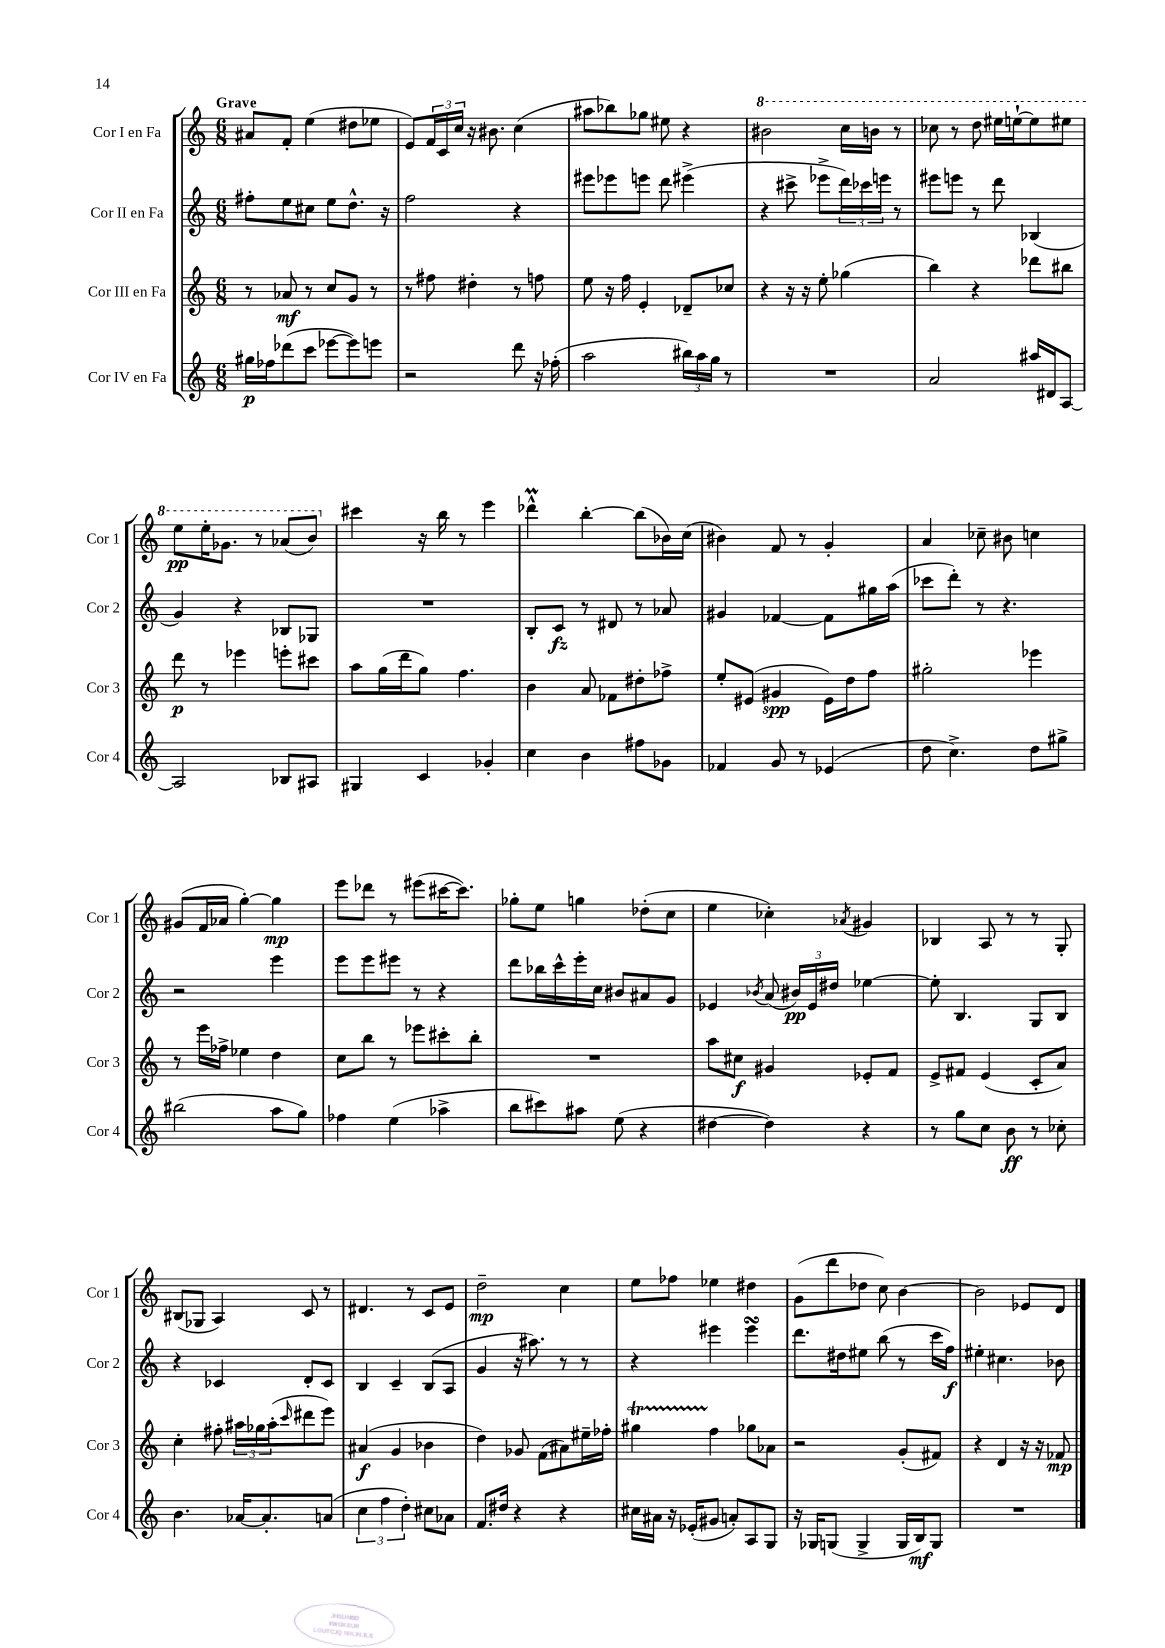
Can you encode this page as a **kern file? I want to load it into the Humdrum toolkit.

**kern	**kern	**kern	**kern
*staff4	*staff3	*staff2	*staff1
*clefG2	*clefG2	*clefG2	*clefG2
*k[]	*k[]	*k[]	*k[]
*M6/8	*M6/8	*M6/8	*M6/8
16gg#\LL	8r	8ff#'\L	8a#/L
16ff-\J	.	.	.
(8ddd-\	8a-/	8ee\	8f'/J
8ccc\J	8r	8cc#\J	(4ee\
[8eee-\L	8cc/L	8ee\L	.
8eee-\])	8g/J	8.dd^^\J	8dd#\L
8eee\J	8r	.	8ee-\J
.	.	16r	.
=	=	=	=
2r	8r	2ff\	8e/L)
.	8ff#\	.	24f/L
.	.	.	24c/
.	.	.	24cc/JJ
.	4dd#'\	.	16r
.	.	.	8.b#\
8ddd\	8r	4r	(4cc\
16r	8ff\	.	.
(16ff-'\	.	.	.
=	=	=	=
2aa\	8ee\	8eee#\L	8aa#\L
.	16r	8eee-\	8bb-\)
.	16ff\	.	.
.	4e'/	8eee\J	8gg-\J
.	.	8ddd\	8ee#\
24bb#\LL)	8d-~/L	(4eee#^\	4r
24aa\	.	.	.
24gg\JJ	.	.	.
8r	8cc-/J	.	.
=	=	=	=
2.r	4r	4r	2bb#\
.	16r	8ccc#^\	.
.	16r	.	.
.	8ee'\	8eee-^\L	.
.	(4gg-\	24ddd\L)	16ccc\LL
.	.	24ccc-\	.
.	.	.	16bb\JJ
.	.	24eee\JJ	.
.	.	8r	8r
=	=	=	=
2a/	4bb\)	8eee#\L	8ccc-\
.	.	8eee\J	8r
.	4r	8r	8ddd\
.	.	8ddd\	16eee#\LL
.	.	.	[16eee`\J
16aa#/LL	8ddd-\L	(4B-/	8eee\]
16d#/J	.	.	.
[8A/J	8bb#\J	.	8eee#\J
=	=	=	=
2A/]	8ddd\	4g/)	8eee\L
.	8r	.	16eee'\K
.	.	.	8.gg-\J
.	4eee-\	4r	.
.	.	.	8r
8B-/L	8eee'\L	8B-/L	(8aa-/L
8A#/J	8ccc#\J	8G-/J	8bb/J)
=	=	=	=
4G#/	8aa\L	2.r	4ccc#\
.	(16gg\L	.	.
.	16ddd\J	.	.
4c/	8gg\J)	.	16r
.	.	.	16bb\
.	4.ff\	.	8r
4g-'/	.	.	4eee\
=	=	=	=
4cc\	4b\	8B'/L	4ddd-^^\
.	.	8c/J	.
4b\	8a/	8r	[4bb'\
.	8f-\L	8d#/	.
8ff#\L	8dd#'\	8r	(8bb\]L
8g-\J	8ff-^\J	8a-/	16b-\L)
.	.	.	(16cc\JJ
=	=	=	=
4f-/	8ee'/L	4g#/	4b#\)
.	(8e#/J	.	.
8g/	4g#/	[4f-/	8f/
8r	.	.	8r
(4e-/	16e#\LL)	8f-\]L	4g'/
.	16dd\J	.	.
.	8ff\J	16gg#\L	.
.	.	(16aa\JJ	.
=	=	=	=
8dd\	2gg#'\	8ccc-\L	4a/
4.cc^\)	.	8ddd'\J)	.
.	.	8r	8cc-~\
.	.	4.r	8b#\
8dd\L	4eee-\	.	4cc\
8gg#^\J	.	.	.
=	=	=	=
(2bb#\	8r	2r	(8g#/L
.	16eee\LL	.	16f/L
.	16ff-^\JJ	.	16a-/JJ
.	4ee-\	.	[4gg'\)
8aa\L	4dd\	4eee\	4gg\]
8gg\J)	.	.	.
=	=	=	=
4ff-\	8cc\L	8eee\L	8eee\L
.	8bb\J	8eee\	8ddd-\J
(4ee\	8r	8eee#\J	8r
.	8eee-\L	8r	(8eee#\L
4aa-^\	8ccc#'\	4r	[16ccc#\K
.	.	.	8.ccc#\]J)
.	8bb'\J	.	.
=	=	=	=
8bb\L	2.r	8ddd\L	8gg-'\L
8ccc#\)	.	16bb-\L	8ee\J
.	.	16ccc^^\	.
8aa#\J	.	16eee'\	4gg\
.	.	16cc\JJ	.
(8ee\	.	8b#/L	.
4r	.	8a#/	(8dd-'\L
.	.	8g/J	8cc\J
=	=	=	=
[4dd#\	8aa\L	4e-/	4ee\
.	8cc#\J	.	.
.	.	8qb-/	.
4dd#\])	4g#/	(8a/	4cc-'\)
.	.	24b#/LL)	.
.	.	24e-/	.
.	.	24dd#/JJ	.
.	.	.	8qa-/
4r	8e-'/L	[4ee-\	4g#/
.	8f/J	.	.
=	=	=	=
8r	8e^/L	8ee-'\]	4B-/
8gg\L	8f#/J	4.B/	.
8cc\J	(4e/	.	8A/
8b\	.	.	8r
8r	8c'/L	8G/L	8r
8cc-'\	8a/J)	8B/J	8G'/
=	=	=	=
4.b\	4cc'\	4r	(8B#/L
.	.	.	8G-/J
.	8ff#'\	4c-/	4A/)
[16a-/LK	24aa#\LL	.	.
.	24gg-\	.	.
8.a-'/]	.	.	.
.	(24aa#'\J	.	.
.	16qqccc/	.	.
.	8ddd#\	8d'/L	8c/
(8a/J	8eee\J)	8c-/J	8r
=	=	=	=
6cc\	(4a#/	4B/	4.d#/
6ff\	.	.	.
.	4g/	4c~/	.
6dd'\)	.	.	.
.	.	.	8r
8cc#\L	4b-\	(8B/L	8c/L
8a-\J	.	8A/J	8e/J
=	=	=	=
8.f/L	4dd\)	4g/	2dd~\
16dd#/Jk	.	.	.
4r	8g-/	16r	.
.	.	8.aa#\)	.
.	(8f\L	.	.
4r	8a#\)	8r	4cc\
.	16ee#~\L	8r	.
.	16ff-'\JJ	.	.
=	=	=	=
16cc#\LL	4gg#\	4r	8ee\L
16a#\JJ	.	.	.
16r	.	.	8ff-\J
(16e-'/LK	.	.	.
8g#/J	4ff\	4eee#\	4ee-\
8a'/L)	.	.	.
8A/	8gg-\L	4eee#\	4dd#\
8G/J	8a-\J	.	.
=	=	=	=
16r	2r	8.ddd\L	(8g\L
16G-/LK	.	.	.
(8G/J	.	.	8ddd\
.	.	16dd#\k	.
4G^/	.	8ee#\J	8dd-\J
.	.	(8bb\	8cc\)
16G/LL	(8g'/L	8r	[4b\
16B/J)	.	.	.
8G/J	8f#/J)	16ccc\LL	.
.	.	16ff\JJ)	.
=	=	=	=
2.r	4r	4ee#'\	2b\]
.	4d/	4.cc#\	.
.	16r	.	8e-/L
.	16r	.	.
.	8f-/	8b-\	8d/J
==	==	==	==
*-	*-	*-	*-
